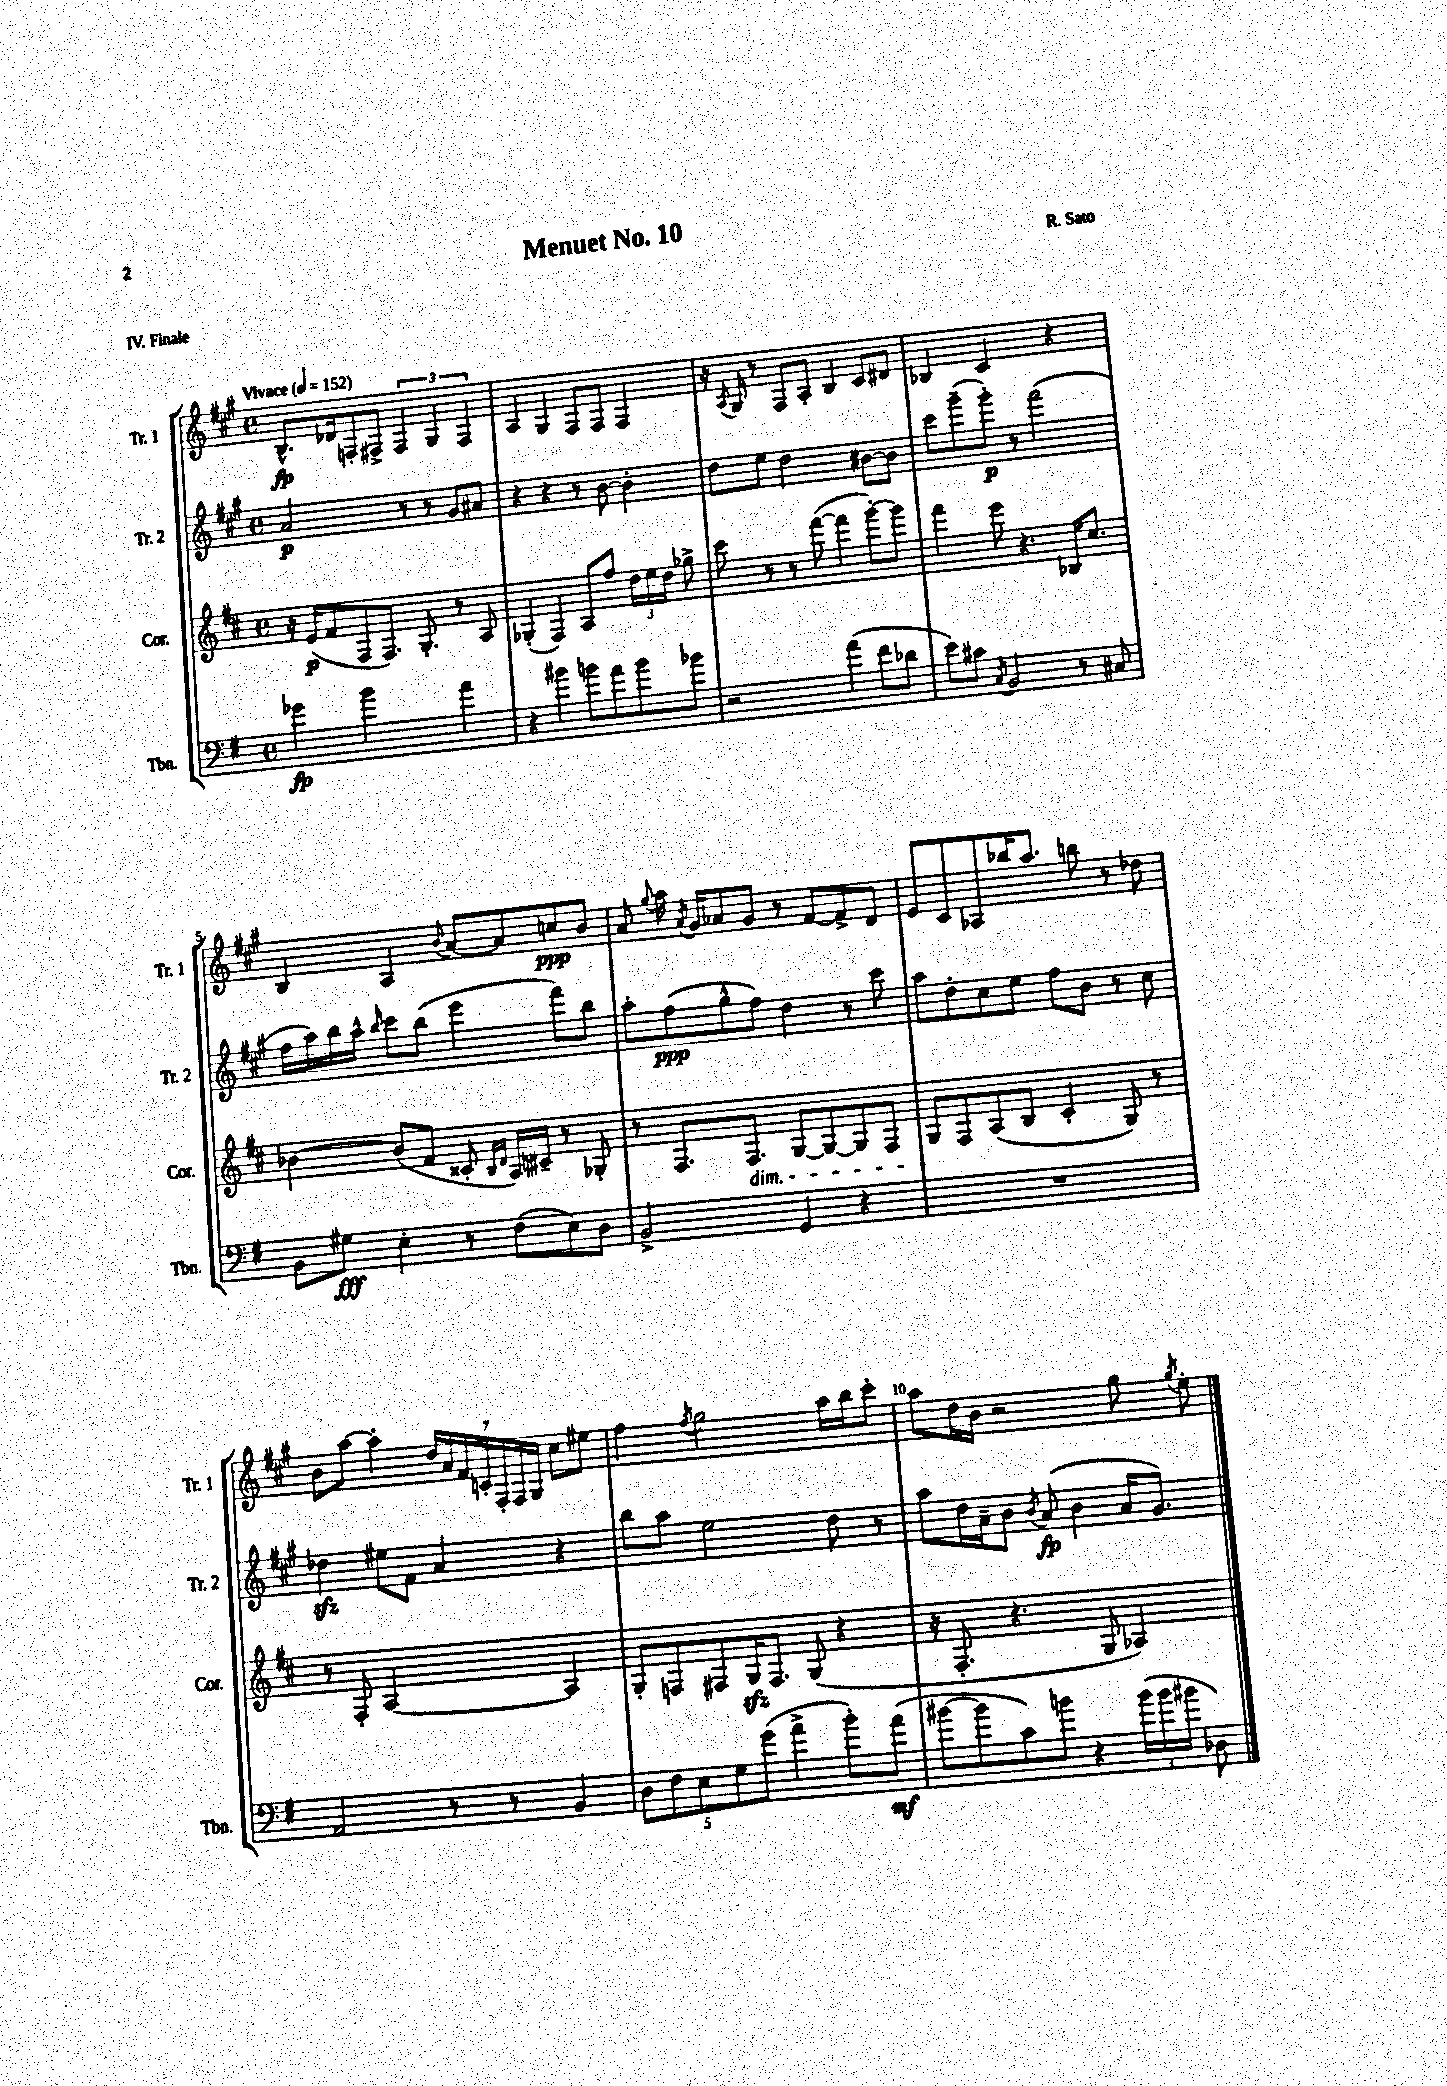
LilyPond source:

\header { title = "Menuet No. 10" composer = "R. Sato" piece = "IV. Finale" }
<<
\new StaffGroup <<
\new Staff = "s0" \with { instrumentName = "Tr. 1" shortInstrumentName = "Tr. 1" } {
    \clef treble \key a \major \defaultTimeSignature \time 4/4 \tempo "Vivace" 4 = 152
    \autoBeamOff b8.[-^\fp des'16 f8-. fis8]-> \tuplet 3/2 { fis4 gis4 fis4 } |
    a4 gis4 fis8[ fis8] fis4 |
    r16 \acciaccatura { a8 } gis16 r8 fis8[ a8]-. b4 cis'8[ dis'8] |
    bes4 cis'2 r4 |
    b4 a4 \appoggiatura { b'8 } a'8[~ a'8 c''8\ppp b'8] |
    a'8 \appoggiatura { gis''8 } a''16 \acciaccatura { a'8 } gis'16[ aes'8 gis'8] r8 fis'8[~ fis'8-> d'8] |
    e'8[ cis'8 aes8 bes''16 a''8.] b''8 r8 des''8 |
    b'8[ a''8]~ a''4-. \tuplet 7/4 { d''16[ a'16 fis'16 c'16-. fis16-. fis16 gis16] } cis''8[ eis''8] |
    fis''4 \acciaccatura { fis''8 } gis''2 a''16[ b''16 cis'''8]-. |
    a''8[ d''16 b'16] r2 gis''8 \acciaccatura { gis''8 } e''8-. \bar "|." |
}
\new Staff = "s1" \with { instrumentName = "Tr. 2" shortInstrumentName = "Tr. 2" } {
    \clef treble \key a \major \defaultTimeSignature \time 4/4
    \autoBeamOff a'2\p r8 r8 gis'8[ ais'8] |
    r4 r4 r8 b'8~ b'4-. |
    d''8[ e''8] d''2 bis'8[~ bis'8] |
    cis'''8[ gis'''8--( gis'''8]-.\p) r8 fis'''2( |
    fis''16[ a''16) b''16 a''16]-^ \grace { b''16 } cis'''8[ b''8]( e'''4 fis'''8[) b''8] |
    a''8[-. fis''8\ppp( gis''8-^ fis''8]) d''4 r8 cis'''8 |
    a''8[ d''8-. cis''8 e''8] fis''8[ b'8] r8 cis''8 |
    des''4\sfz eis''8[ fis'8] a'4 r4 |
    b''8[ a''8] e''2 d''8 r8 |
    a''8[ d''16 a'16-- b'8] \acciaccatura { b'8 } a'8\fp( b'4 a'16[ gis'8.]) \bar "|." |
}
\new Staff = "s2" \with { instrumentName = "Cor." shortInstrumentName = "Cor." } {
    \clef treble \key d \major \defaultTimeSignature \time 4/4
    \autoBeamOff r16 e'16[\p( fis'8 fis8 fis8.]) g8.-. r8 a8 |
    ges4-.( fis4) a8[ fis''8] \tuplet 3/2 { d''16[ e''16 d''16] } ges''8-> |
    cis'''8 r8 r8 fis'''8~( fis'''4 g'''8[~-.) g'''8] |
    fis'''4 e'''8 r4. bes16[ cis''8.] |
    bes'4~ bes'8[( fis'8] cisis'8-. \grace { b16[ d'16] } a16[) cis'16]-- r8 ges8-. |
    r8 fis8.[ fis8.]\dim g8[~ g8~ g8 fis8] |
    g8[\! fis8 a8( b8] cis'4-. g8) r8 |
    r8 fis8-. a2~ a4 |
    g8[-. f8 fis8 g16\sfz fis8.] g8( r4 |
    r16 fis8.-. r4. g8 aes4) \bar "|." |
}
\new Staff = "s3" \with { instrumentName = "Tbn." shortInstrumentName = "Tbn." } {
    \clef bass \key g \major \defaultTimeSignature \time 4/4
    \autoBeamOff ges'4\fp b'2 a'4 |
    r4 bis'4 b'8[ a'8 b'8 bes'8] |
    r2 a'4( fis'8[ des'8] |
    e'8[) cis'8] \acciaccatura { c8 } b,2 r8 cis8 |
    b,8[ gis8]\fff e4-. r8 fis8[( e8) d8] |
    b,2-> g,4 r4 |
    R1 |
    a,2 r8 r8 b,4 |
    \tuplet 5/4 { d8[ fis8 e8 g8 g'8]( } a'4-> b'8[-.) a'8]\mf( |
    bis'8[~ bis'8 c'8) b'8] r4 \tuplet 3/2 { b'16[( b'16 bis'16] } des8) \bar "|." |
}
>>
>>
\layout { \context { \Score \override BarNumber.break-visibility = ##(#f #t #t) barNumberVisibility = #(every-nth-bar-number-visible 5) } }
